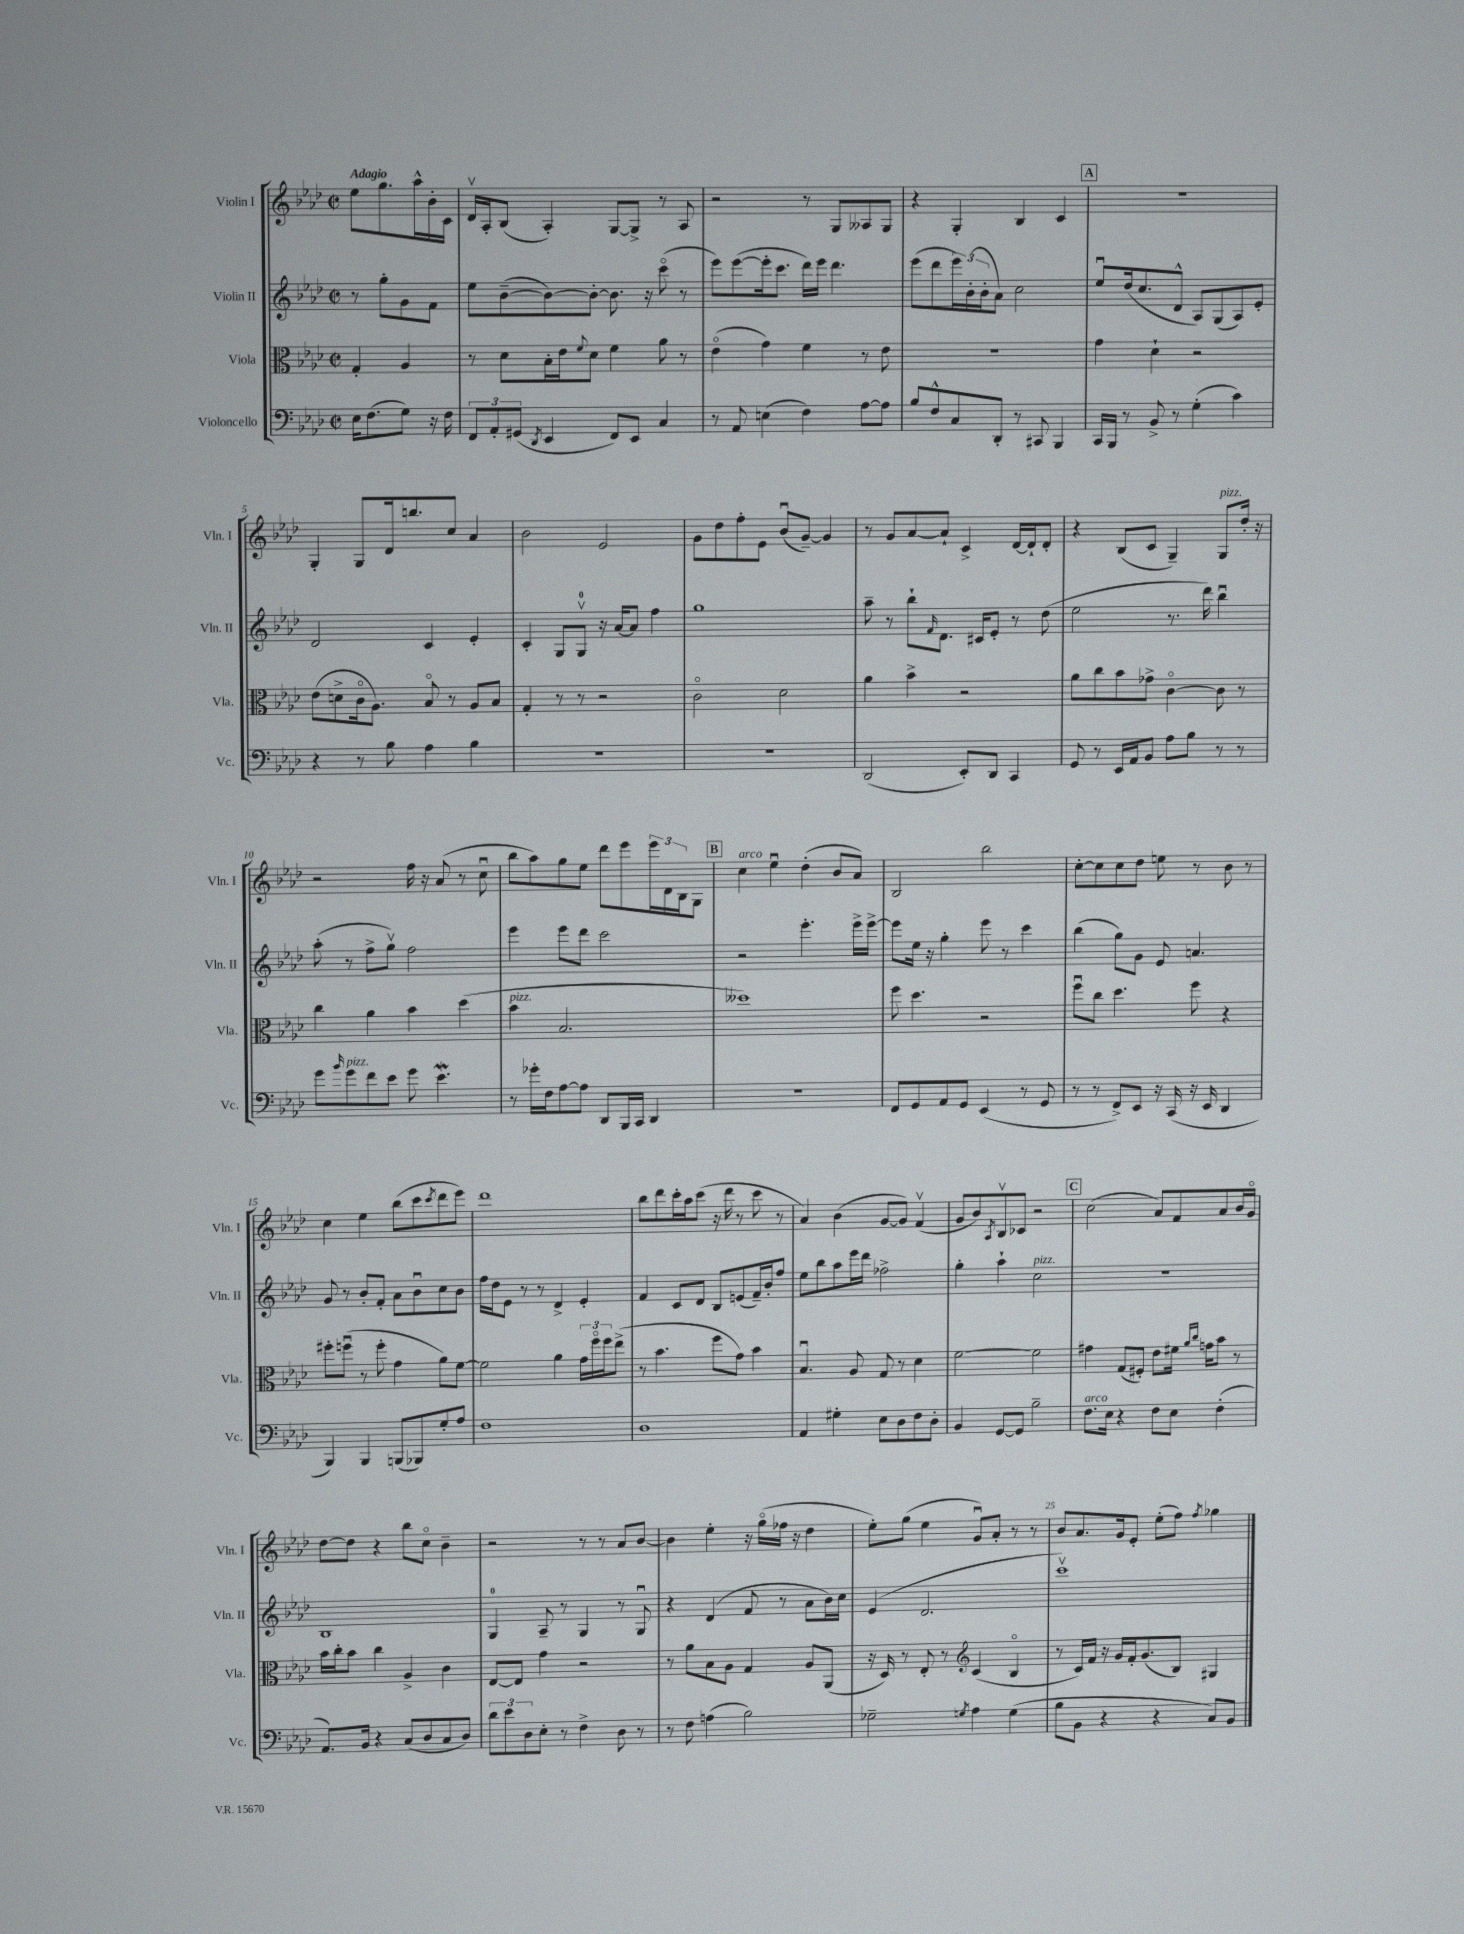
<<
\new StaffGroup <<
\new Staff = "s0" \with { instrumentName = "Violin I" shortInstrumentName = "Vln. I" } {
    \clef treble \key aes \major \defaultTimeSignature \time 2/2 \partial 2 \tempo "Adagio"
    ees''8 g''8. aes''16-^ bes'16-. c'16 |
    des'16\upbow aes16-. bes8( aes4-.) g8~ g8-> r8 aes8 |
    r2 r8 g8 aeses8 g8 |
    r4 g4-. bes4 c'4 |
    \mark \markup { \box "A" } r1 |
    g4-. g8 des'16 b''8. c''8 aes'4 |
    bes'2 ees'2 |
    g'8 des''8 f''8-. ees'8 bes'8\downbow( g'8~--) g'4 |
    r8 g'8 aes'8~ aes'8-! c'4-> des'16~ des'16-! des'8-. |
    r4 bes8( c'8 g4--) g8^\markup { \italic "pizz." } des''16-. r16 |
    r2 f''16 r16 aes'8( r8 c''8\downbow |
    bes''8 aes''8) g''8 ees''8 des'''8 ees'''8 \tuplet 3/2 { ees'''16 des'16 bes16 } g8 |
    \mark \markup { \box "B" } c''4^\markup { \italic "arco" } ees''4\downbow des''4-.( bes'8 aes'8) |
    bes2 bes''2 |
    c''8~-. c''8 c''8 des''8 e''8 r8 bes'8 r8 |
    c''4 ees''4 bes''8( c'''8 \acciaccatura { c'''8 } des'''8 ees'''8) |
    des'''1 |
    bes''8 des'''8 c'''16-. aes''16 c'''8( r16 des'''16 r8 c'''8 r8 |
    aes'4) bes'4( g'8~ g'8) f'4\upbow( |
    g'8 bes'8) \acciaccatura { aes8 } bes8\upbow ces'8 r2 |
    \mark \markup { \box "C" } c''2( aes'8) f'8 aes'8 bes'16 g'16\flageolet |
    des''8~ des''8 r4 bes''8 c''8\flageolet bes'4-- |
    r2 r8 r8 aes'8 bes'8~ |
    bes'4 ees''4-. r16 g''16\flageolet( fes''16 r16 des''4 |
    ees''8-.) g''8( ees''4 g'8\downbow) aes'8-. r8 r8 |
    bes'8 aes'8. g'16 ees'8-. ees''8-.( f''8) \acciaccatura { f''8 } ges''4 \bar "|." |
}
\new Staff = "s1" \with { instrumentName = "Violin II" shortInstrumentName = "Vln. II" } {
    \clef treble \key aes \major \defaultTimeSignature \time 2/2 \partial 2
    r8 g''8-. g'8 f'8 |
    ees''8 bes'8~--( bes'8~) bes'8~-. bes'8. r16 c'''8\flageolet( r8 |
    ees'''8) ees'''8~( ees'''16-. c'''8. des'''16) ees'''16 des'''4. |
    ees'''8( des'''8 \tuplet 3/2 { ees'''16) bes'16-.( bes'16-. } aes'8) c''2 |
    \mark \markup { \box "A" } ees''8\downbow des''16( c''8. des'8-^ aes8) g8( aes8) ees'8-. |
    des'2 c'4 ees'4-. |
    c'4-. g8 g8-0\upbow r16 aes'16~ aes'8 f''4 |
    g''1 |
    aes''8-- r8 bes''8-! \grace { f'16 } des'8. cis'16 ees'8-. r8 des''8( |
    ees''2 r8. des'''16) bes''4\downbow |
    aes''8-.( r8 f''8-> g''8\upbow) f''2 |
    ees'''4 ees'''8 des'''8 c'''2 |
    \mark \markup { \box "B" } r2 ees'''4.-. ees'''16-> ees'''16~-> |
    ees'''8 ees''16 r16 g''4-. ees'''8 r8 c'''4 |
    bes''4( g''8) g'8 ees'8 a'4. |
    g'8 r8 bes'8-. f'8-. aes'8 bes'8\downbow c''8 bes'8 |
    f''16 des''16 ees'8 r8 r8 des'4-> ees'4-. |
    f'4 c'8 des'8 bes8 e'8( f'16--) bes'16-. f''8 |
    ees''8 bes''8 aes''8 ees'''16 des'''16 fes''2-> |
    g''4-. aes''4-! c''2^\markup { \italic "pizz." } |
    \mark \markup { \box "C" } r1 |
    bes1 |
    g4-0 aes8-- r8 g4 r8 g8\downbow |
    r4 des'4( f'8 r8 aes'8 bes'16) c''16 |
    ees'4( des'2. |
    c'''1\upbow) \bar "|." |
}
\new Staff = "s2" \with { instrumentName = "Viola" shortInstrumentName = "Vla." } {
    \clef alto \key aes \major \defaultTimeSignature \time 2/2 \partial 2
    g4-. aes4 |
    r8 des'8 bes16-. ees'16 \appoggiatura { f'8 } des'8 f'4 aes'8 r8 |
    ees'4\flageolet( g'4) f'4 r8 ees'8 |
    R1 |
    \mark \markup { \box "A" } g'4 des'4-! r2 |
    ees'8( d'8-> c'16\flageolet aes8.) bes8\flageolet r8 aes8 bes8 |
    g4-. r8 r8 r2 |
    c'2\flageolet des'2 |
    aes'4 bes'4-> r2 |
    aes'8 c''8 bes'8 ges'8-> c'4~\flageolet c'8 r8 |
    c''4 aes'4 bes'4 des''4( |
    bes'4^\markup { \italic "pizz." } bes2. |
    \mark \markup { \box "B" } deses''1) |
    f''8 des''4. r2 |
    f''8\downbow c''8 des''4. f''8 r4 |
    fis''8-. f''8\downbow( r8 f''8-. g'4 aes'8) f'8~ |
    f'2 aes'4 \tuplet 3/2 { g'16 f''16\flageolet f''16 } ees''8->( |
    r8 bes'4. f''8 g'8) bes'4 |
    bes4.\downbow aes8 g8 r8 des'4 |
    f'2~ f'2 |
    \mark \markup { \box "C" } gis'4 g8( fis8-.) ees'8 fis'16 \grace { aes'16 c''16 } g'16 bes'8 r8 |
    bes'16 c''16-. bes'8 c''4 aes4-> c'4 |
    ees8~ ees8 g'4 r2 |
    r8 aes'8 bes8 aes8 g4 aes8 aes,8( |
    r16 des16) r8 ees8-. r8 \clef treble c'4( bes4\flageolet |
    r8 c'16) f'16 r16 g'16 f'16-. g'8.( bes8) gis4 \bar "|." |
}
\new Staff = "s3" \with { instrumentName = "Violoncello" shortInstrumentName = "Vc." } {
    \clef bass \key aes \major \defaultTimeSignature \time 2/2 \partial 2
    ees16 f8.( g8) r16 f16 |
    \tuplet 3/2 { f,8 aes,8-. gis,8( } \acciaccatura { des,8 } ees,4 f,8) ees,8 c4 |
    r8 aes,8 e4( f4) aes8~ aes8 |
    bes8 f8-^ c8 des,8-. r8 cis,8 bes,,4 |
    \mark \markup { \box "A" } c,16 bes,,16 r8 bes,8-> r8 g4-.( c'4) |
    r4 r8 bes8 aes4 bes4 |
    R1 |
    R1 |
    des,2( ees,8-.) des,8 c,4 |
    g,8 r8 ees,16 aes,16 bes,8 aes8 bes8 r8 r8 |
    g'8 \grace { bes'16 } g'8^\markup { \italic "pizz." } f'8 ees'8 g'8 ees'4.\mordent |
    r8 ges'16-. f16 aes8~ aes8 des,8 bes,,16 c,16 des,4 |
    \mark \markup { \box "B" } R1 |
    f,8 g,8 aes,8 g,8 ees,4( r8 g,8 |
    r8 r8 f,8->) ees,8 r16 c,16( r16 ees,16 des,4 |
    bes,,4) bes,,4 b,,8( bes,,8) g8-. aes8 |
    f1 |
    des1 |
    aes,4 gis4-. ees8 des8 f8 des8-. |
    bes,4 g,8~ g,8 bes2-- |
    \mark \markup { \box "C" } f8.^\markup { \italic "arco" } ees16 r4 f8 ees8 f4-.( |
    aes,8.) bes,16 r4 c8( des8 c8 des8) |
    \tuplet 3/2 { des'8 ees'8 des8 } ees8-. r8 f4-> des8 r8 |
    r8 f8 a4( bes2) |
    ges2-- \acciaccatura { g8 } aes4 g4( |
    bes8 bes,8 r4 r4 c8) bes,8 \bar "|." |
}
>>
>>
\layout { \context { \Score \override BarNumber.break-visibility = ##(#f #t #t) barNumberVisibility = #(every-nth-bar-number-visible 5) } }
